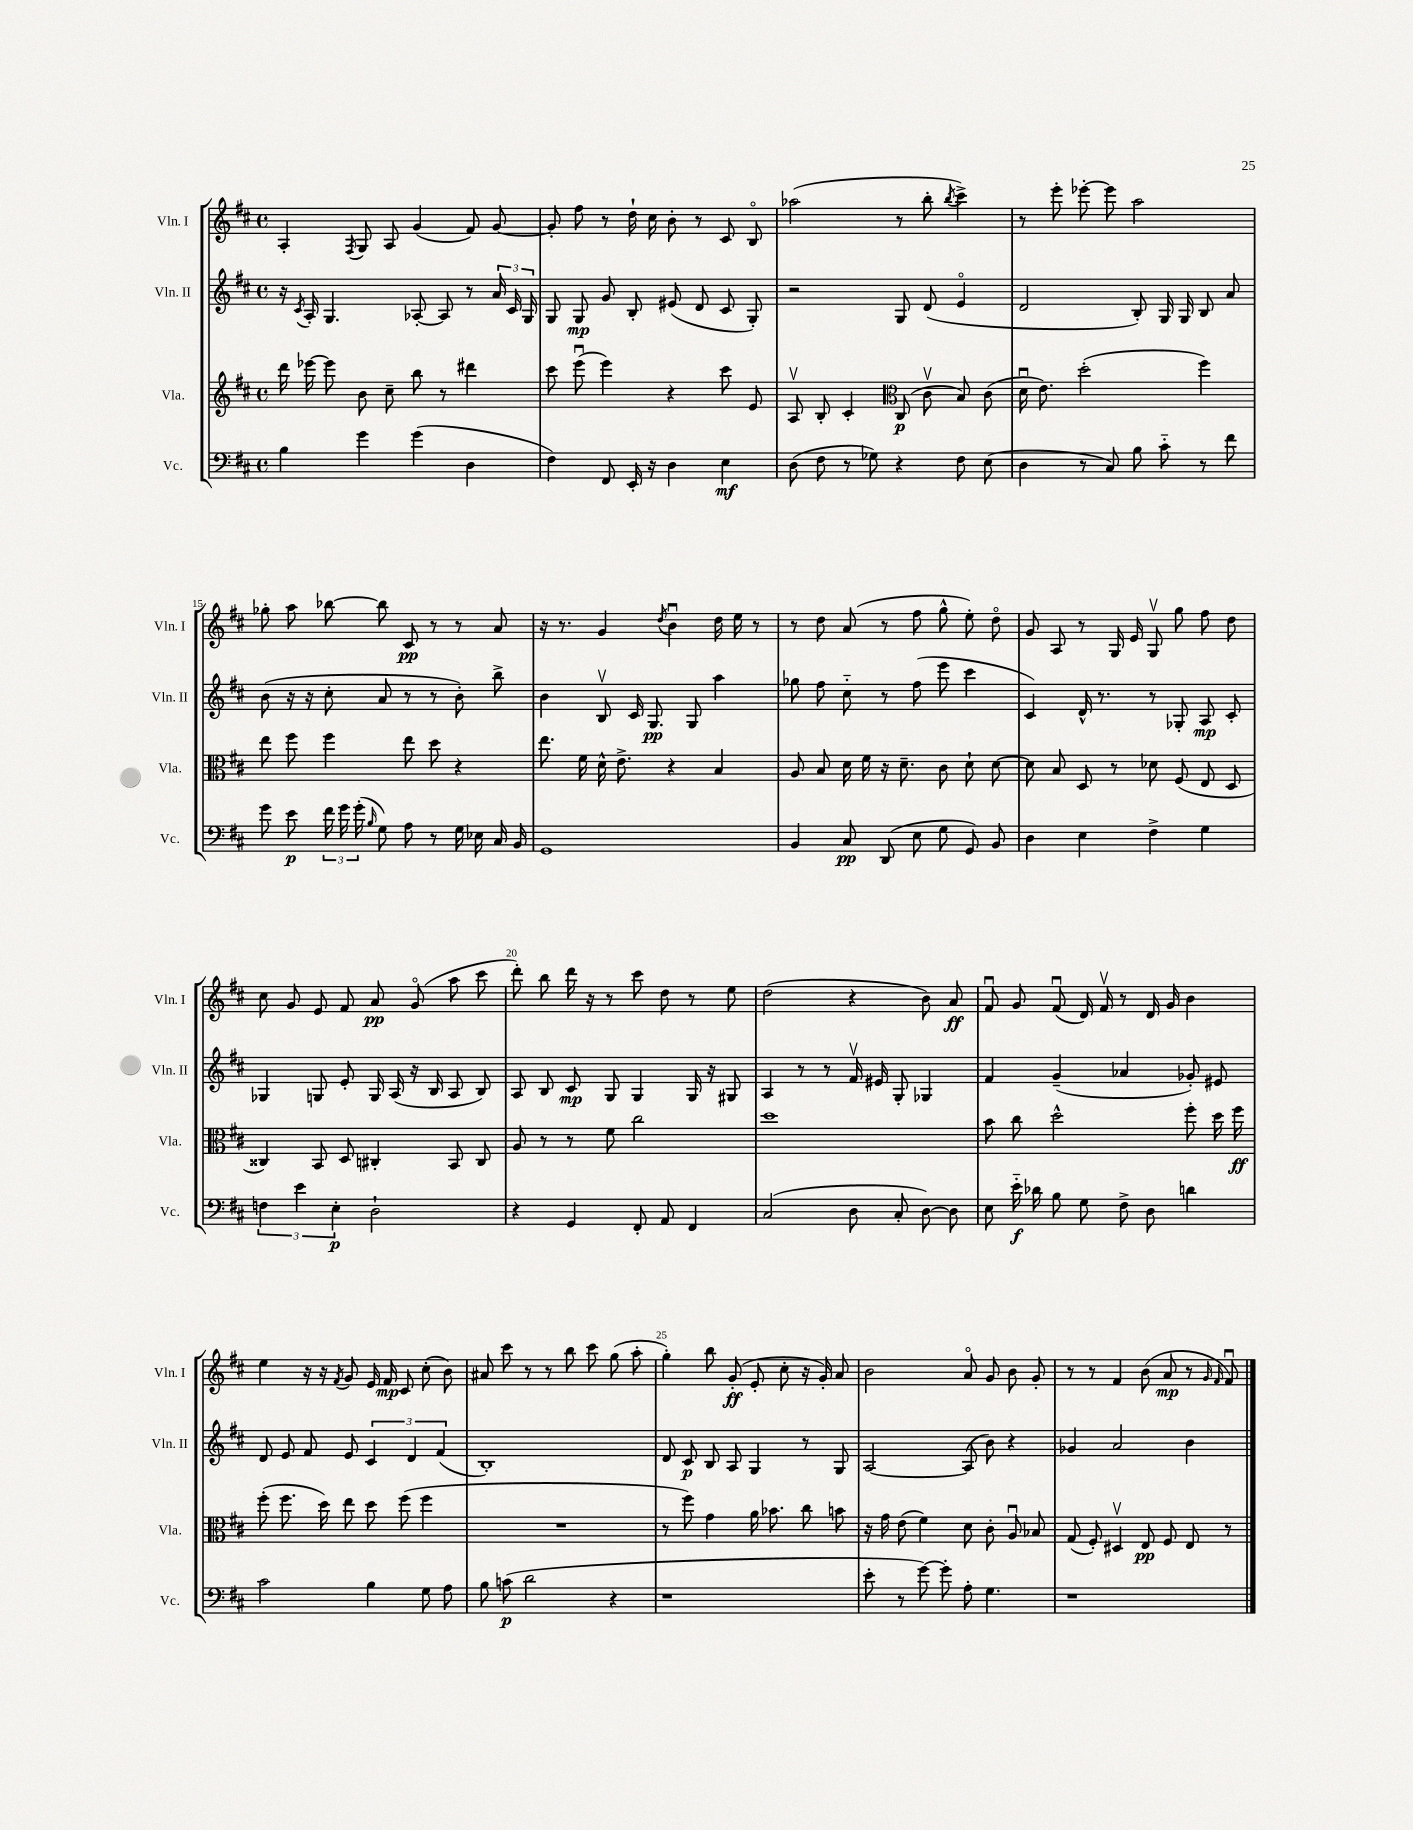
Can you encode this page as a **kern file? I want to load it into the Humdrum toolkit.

**kern	**kern	**kern	**kern
*staff4	*staff3	*staff2	*staff1
*clefF4	*clefG2	*clefG2	*clefG2
*k[f#c#]	*k[f#c#]	*k[f#c#]	*k[f#c#]
*M4/4	*M4/4	*M4/4	*M4/4
*met(c)	*met(c)	*met(c)	*met(c)
4B	16ddd	16r	4A'
.	.	8qc#	.
.	[16eee-	16A'	.
.	8eee-]	4.G	.
.	.	.	8qF#
4g	8b	.	8G
.	8cc#~	.	8A
(4g	8bb	[8A-'	(4g
.	8r	8A-]	.
4D	4ddd#	8r	8f#)
.	.	24a	[8g
.	.	24c#	.
.	.	24G	.
=	=	=	=
4F#)	8ccc#	8G	8g']
.	(8eeeu	8G	8ff#
8FF#	4eee)	8g	8r
16EE'	.	8B'	16dd`
16r	.	.	16cc#
4D	4r	(8e#	8b'
.	.	8d	8r
4E	8ccc#	8c#	8c#
.	8e	8G')	8Bo
=	=	=	=
(8D	8Av	2r	(2aa-
8F#	8B'	.	.
8r	4c#'	.	.
8G-)	.	.	.
*	*clefC3	*	*
4r	(8C#	8G	8r
.	8c#v	(8d	8bb'
.	.	.	8qbb
8F#	8B)	4eo	4ccc#^)
(8E	(8c#	.	.
=	=	=	=
4D	16du	2d	8r
.	8.e)	.	.
.	.	.	8eee'
8r	(2dd'	.	[8eee-'
8C#)	.	.	8eee-]
8B	.	8B')	2aa
8c#'~	.	16G	.
.	.	16G	.
8r	4ff#)	8B	.
8f#	.	8a	.
=	=	=	=
8g	8ee	(8b	8gg-'
8e	8ff#	16r	8aa
.	.	16r	.
24f#	4ff#	8cc#'	[8bb-
24g	.	.	.
(24g'	.	.	.
16qqB	.	.	.
8G)	.	8a	8bb-]
8A	8ee	8r	8c#
8r	8dd	8r	8r
16G	4r	8b')	8r
16E-	.	.	.
16C#	.	8bb^	8a
16BB	.	.	.
=	=	=	=
1GG	8.ee	4b	16r
.	.	.	8.r
.	16f#	.	.
.	16d^^	8Bv	4g
.	8.e^	.	.
.	.	16c#	.
.	.	8.G	.
.	.	.	8qdd
.	4r	.	4bu
.	.	8G	.
.	4B	4aa	16dd
.	.	.	16ee
.	.	.	8r
=	=	=	=
4BB	8A	8gg-	8r
.	8B	8ff#	8dd
8C#	16d	8cc#'~	(8a
.	16f#	.	.
(8DD	16r	8r	8r
.	8.d~	.	.
8E	.	(8ff#	8ff#
8G	8c#	8eee	8gg^^
8GG)	8d`	4ccc#	8ee')
8BB	[8d	.	8ddo
=	=	=	=
4D	8d]	4c#)	8g
.	8B	.	8A
4E	8D	16d^^	8r
.	.	8.r	.
.	8r	.	16G
.	.	.	16e
4F#^	8d-	8r	8Gv
.	(8F#	8G-'	8gg
4G	8E	8A	8ff#
.	8D	8c#'	8dd
=	=	=	=
6F	4C##)	4G-	8cc#
.	.	.	8g
6e	.	.	.
.	8BB	8G	8e
6E'	.	.	.
.	8D	8e'	8f#
2D`	4C#'	16G	8a
.	.	(16A	.
.	.	16r	(8go
.	.	16B	.
.	8BB	8A	8aa
.	8C#	8B)	8ccc#
=	=	=	=
4r	8A	8A	8ddd')
.	8r	8B	8bb
4GG	8r	8c#	16ddd
.	.	.	16r
.	8f#	8G	8r
8FF#'	2cc#	4G	8ccc#
8AA	.	.	8dd
4FF#	.	16G	8r
.	.	16r	.
.	.	8G#	8ee
=	=	=	=
(2C#	1dd	4A	(2dd
.	.	8r	.
.	.	8r	.
8D	.	16f#v	4r
.	.	16e#	.
8C#'	.	8G'	.
[8D)	.	4G-	8b)
8D]	.	.	8a
=	=	=	=
8E	8b	4f#	8f#u
16e'~	8cc#	.	8g
16d-	.	.	.
8B	2dd^^	(4g~	(8f#u
8G	.	.	16d)
.	.	.	16f#v
8F#^	.	4a-	8r
8D	.	.	16d
.	.	.	16g
4d	8ff#'	8g-')	4b
.	16dd	8e#	.
.	16ff#	.	.
=	=	=	=
2c#	(8ff#'	8d	4ee
.	8.ff#	8e	.
.	.	8f#	16r
.	16dd)	.	16r
.	.	.	8qf#
.	8ee	8e	8g
4B	8dd	6c#	16e
.	.	.	16f#
.	(8ff#	.	8c#
.	.	6d	.
8G	4ff#	.	(8cc#'
.	.	(6f#	.
8A	.	.	8b)
=	=	=	=
8B	1r	1B')	8a#
(8c	.	.	8ccc#
2d	.	.	8r
.	.	.	8r
.	.	.	8bb
.	.	.	8ccc#
4r	.	.	(8gg
.	.	.	8aa'
=	=	=	=
1r	8r	8d	4gg')
.	8ff#)	8c#	.
.	4g	8B	8bb
.	.	8A	(8g'
.	16a	4G	8e'
.	8.b-	.	.
.	.	.	8cc#'
.	8cc#	8r	16r
.	.	.	16g')
.	8b	8G	8a
=	=	=	=
8e'	16r	[2A	2b
.	16g	.	.
8r	(8e	.	.
[8g)	4f#)	.	.
8g']	.	.	.
8A'	8d	(8A]	8ao
4.G	8c#'	8b)	8g
.	8Au	4r	8b
.	8B-	.	8g'
=	=	=	=
1r	(8G	4g-	8r
.	8F#')	.	8r
.	4D#v	2a	4f#
.	8E	.	(8b
.	8F#	.	8a
.	8E	4b	8r
.	.	.	16qqg
.	.	.	16qqf#
.	8r	.	8f#u)
==	==	==	==
*-	*-	*-	*-
